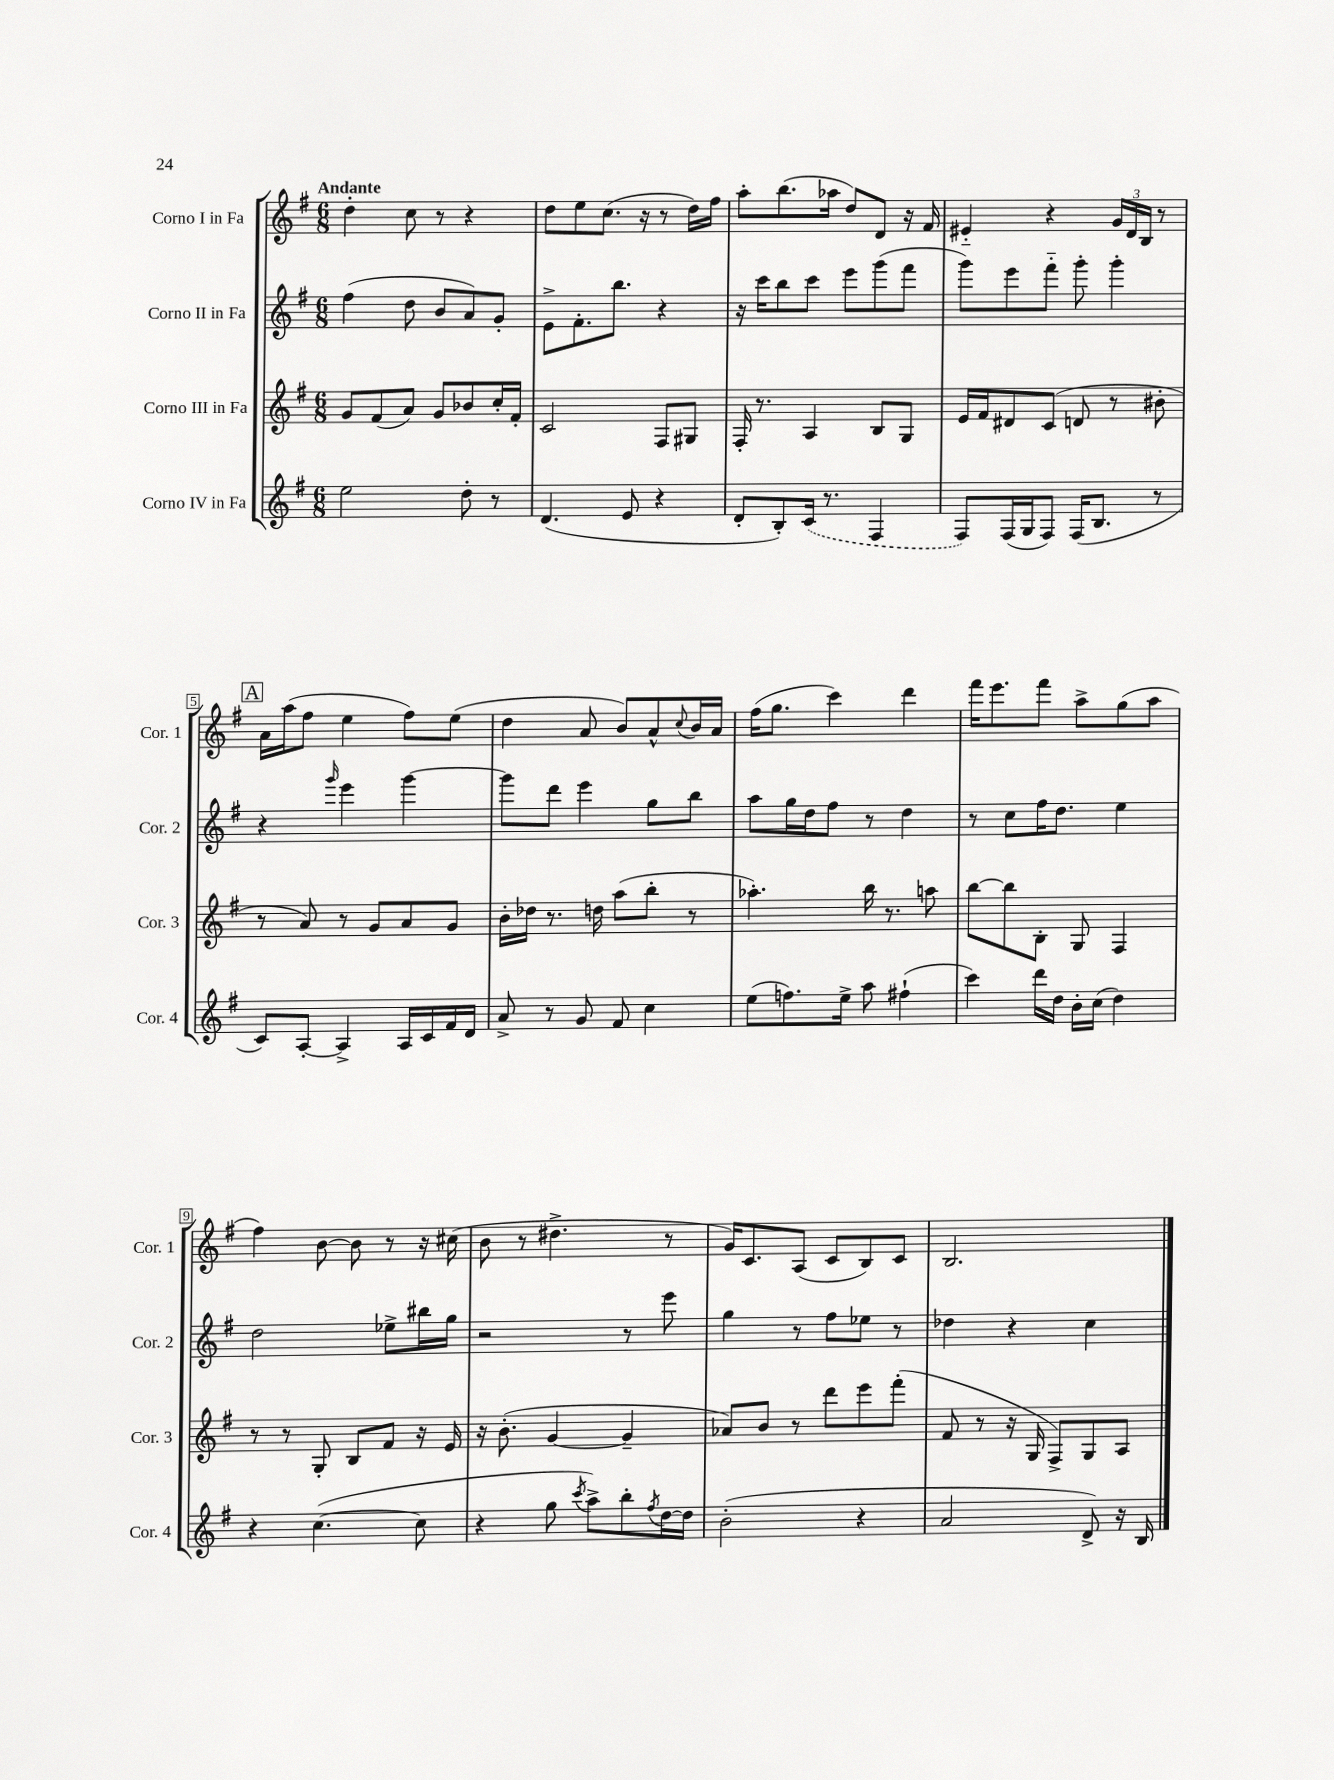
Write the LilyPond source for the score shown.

<<
\new StaffGroup <<
\new Staff = "s0" \with { instrumentName = "Corno I in Fa" shortInstrumentName = "Cor. 1" } {
    \clef treble \key g \major \numericTimeSignature \time 6/8 \tempo "Andante"
    d''4-. c''8 r8 r4 |
    d''8 e''8 c''8.( r16 r8 d''16) fis''16 |
    a''8-. b''8.( aes''16 d''8) d'8 r16 fis'16 |
    eis'4-_ r4 \tuplet 3/2 { g'16 d'16 b16 } r8 |
    \mark \markup { \box "A" } a'16 a''16( fis''8 e''4 fis''8) e''8( |
    d''4 a'8 b'8) a'8-^ \appoggiatura { c''8 } b'16 a'16 |
    fis''16( g''8. c'''4) d'''4 |
    fis'''16 e'''8. fis'''8 a''8-> g''8( a''8 |
    fis''4) b'8~ b'8 r8 r16 cis''16( |
    b'8 r8 dis''4.-> r8 |
    g'16) c'8. a8( c'8 b8) c'8 |
    b2. \bar "|." |
}
\new Staff = "s1" \with { instrumentName = "Corno II in Fa" shortInstrumentName = "Cor. 2" } {
    \clef treble \key g \major \numericTimeSignature \time 6/8
    fis''4( d''8 b'8 a'8) g'8-. |
    e'8-> fis'8.-. b''8. r4 |
    r16 c'''16 b''8 c'''8 e'''8 g'''8( fis'''8 |
    g'''8) e'''8 fis'''8-_ g'''8-. g'''4-. |
    \mark \markup { \box "A" } r4 \grace { g'''16 } e'''4 g'''4~ |
    g'''8 d'''8 e'''4 g''8 b''8 |
    a''8 g''16 d''16 fis''8 r8 d''4 |
    r8 c''8 fis''16 d''8. e''4 |
    d''2 ees''8-> bis''16 g''16 |
    r2 r8 e'''8 |
    g''4 r8 fis''8 ees''8 r8 |
    des''4 r4 c''4 \bar "|." |
}
\new Staff = "s2" \with { instrumentName = "Corno III in Fa" shortInstrumentName = "Cor. 3" } {
    \clef treble \key g \major \numericTimeSignature \time 6/8
    g'8 fis'8( a'8) g'8 bes'8 c''16-. fis'16-. |
    c'2 fis8 gis8 |
    fis16-. r8. a4 b8 g8 |
    e'16 fis'16 dis'8 c'8( d'8 r8 bis'8-. |
    \mark \markup { \box "A" } r8 a'8) r8 g'8 a'8 g'8 |
    b'16-. des''16 r8. d''16 a''8( b''8-. r8 |
    aes''4.-.) b''16 r8. a''8 |
    b''8~ b''8 b8-. g8 fis4 |
    r8 r8 g8-. b8 fis'8 r16 e'16 |
    r16 b'8.-.( g'4~ g'4-- |
    aes'8) b'8 r8 d'''8 e'''8 fis'''8-.( |
    fis'8 r8 r16 g16 fis8->) g8 a8 \bar "|." |
}
\new Staff = "s3" \with { instrumentName = "Corno IV in Fa" shortInstrumentName = "Cor. 4" } {
    \clef treble \key g \major \numericTimeSignature \time 6/8
    e''2 d''8-. r8 |
    d'4.( e'8 r4 |
    d'8-. b8-.) \once \slurDashed c'16( r8. fis4 |
    fis8) fis16( g16 fis8) fis16( b8. r8 |
    \mark \markup { \box "A" } c'8) a8~-. a4-> a16 c'16 fis'16 d'16 |
    a'8-> r8 g'8 fis'8 c''4 |
    e''8( f''8.) e''16-> a''8 fis''4-!( |
    c'''4) d'''16 d''16 b'16-. c''16( d''4) |
    r4 c''4.~( c''8 |
    r4 g''8 \acciaccatura { c'''8 } a''8->) b''8-. \acciaccatura { fis''8 } d''16~ d''16 |
    b'2-.( r4 |
    a'2 d'8->) r16 b16 \bar "|." |
}
>>
>>
\layout { \context { \Score \override BarNumber.stencil = #(make-stencil-boxer 0.1 0.3 ly:text-interface::print) } }
